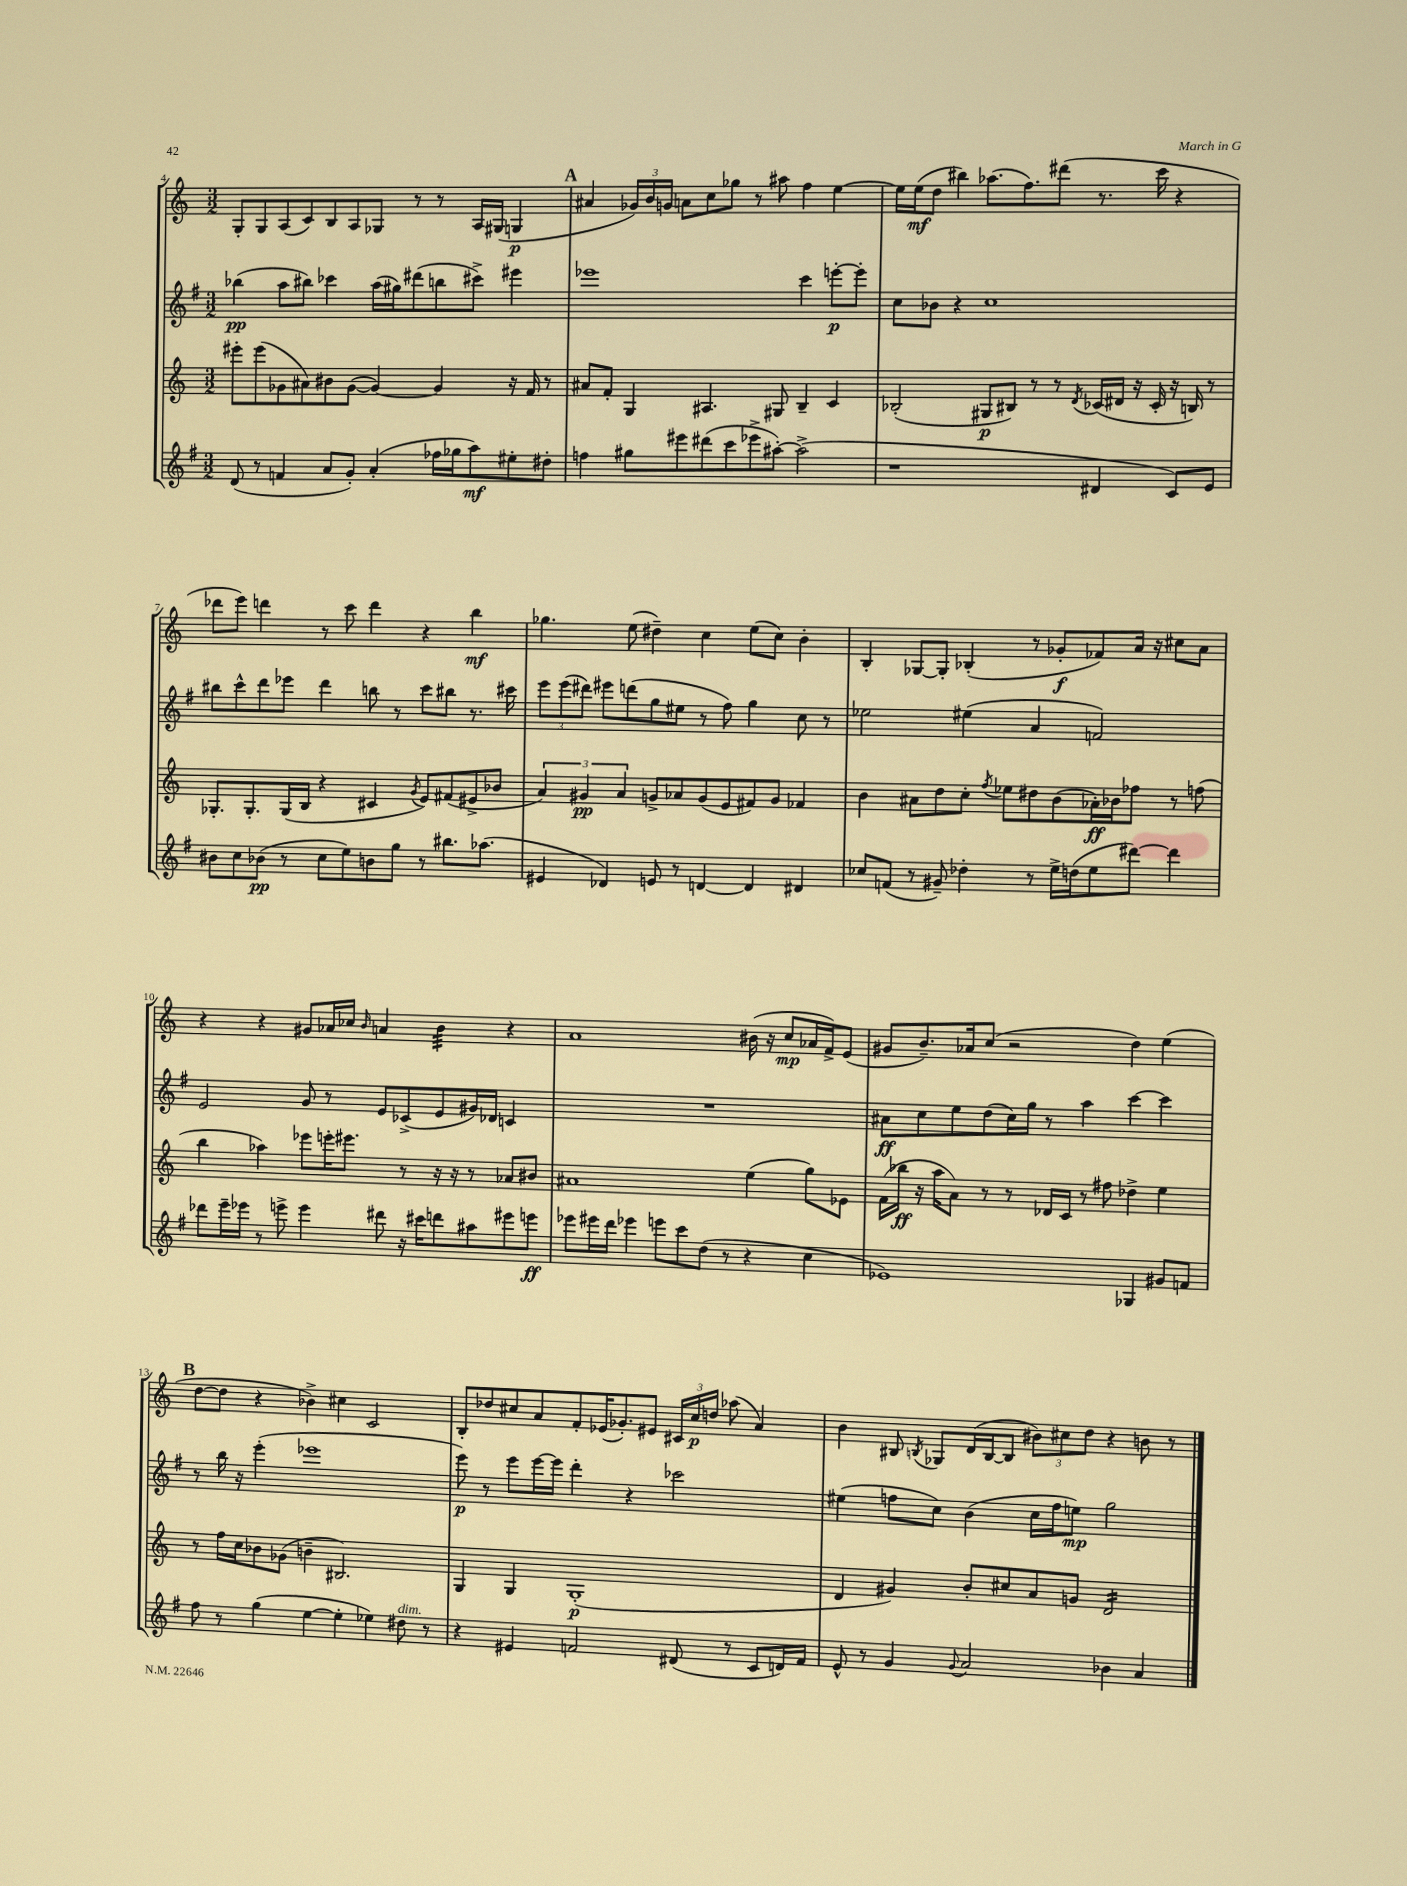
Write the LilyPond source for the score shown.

<<
\new StaffGroup <<
\new Staff = "s0" {
    \clef treble \key c \major \numericTimeSignature \time 3/2
    \autoBeamOff g8[-. g8 a8( c'8) b8 a8 ges8] r8 r8 a16[ gis16]( g4\p |
    \mark \markup { \bold "A" } ais'4 \tuplet 3/2 { ges'16[) b'16 g'16] } a'8[ c''8 ges''8] r8 ais''8 f''4 e''4~ |
    e''16[ e''16\mf( d''8] bis''4) aes''8.[( f''8.) dis'''8]( r8. c'''16 r4 |
    des'''8[ e'''8]) d'''4 r8 c'''8 d'''4 r4 b''4\mf |
    ges''4. e''8( dis''4--) c''4 e''8[( c''8]) b'4-. |
    b4-. ges8[~ ges8]-. bes4-.( r8 ges'8[-.\f fes'8) a'16] r16 cis''8[ a'8] |
    r4 r4 gis'8[ aes'16 ces''16] \grace { b'16 } a'4 b'4:32 r4 |
    a'1 bis'16( r16 c''8[\mp aes'16 f'16->) e'8]( |
    gis'8[ b'8.--) aes'16 c''8]( r2 d''4) e''4( |
    \mark \markup { \bold "B" } d''8[~ d''8] r4 bes'4->) cis''4 c'2 |
    b8[-. des''8 cis''8 a'8 f'8-. ees'16( ges'8.-.) eis'8] \tuplet 3/2 { cis'16[ cis''16\p d''16] } aes''8( a'4) |
    b'4 bis8 \acciaccatura { b8 } ges8[ d'16( b16~ b8] \tuplet 3/2 { bis'8[) cis''8 d''8] } r4 b'8 r8 \bar "|." |
}
\new Staff = "s1" {
    \clef treble \key g \major \numericTimeSignature \time 3/2
    \autoBeamOff bes''4\pp( a''8[ bis''8]) ces'''4 a''16[( gis''16) dis'''8( b''8 cis'''8]->) eis'''4 |
    \mark \markup { \bold "A" } ees'''1 c'''4 e'''8[~-.\p e'''8]-. |
    c''8[ bes'8] r4 c''1 |
    bis''8[ c'''8-^ d'''8 ees'''8] d'''4 b''8 r8 c'''8[ bis''8] r8. cis'''16 |
    \tuplet 3/2 { e'''8[ e'''8( dis'''8]) } eis'''8[ d'''8( g''8 eis''8] r8 fis''8) g''4 c''8 r8 |
    ees''2 eis''4( a'4 f'2) |
    e'2 g'8 r8 e'8[ ces'8->( e'8 gis'16) des'16] c'4 |
    R1. |
    ais'8[\ff c''8 e''8 d''8( c''16) g''16] r8 a''4 c'''4~ c'''4 |
    \mark \markup { \bold "B" } r8 b''16 r16 e'''4-.( ees'''1 |
    e'''8\p) r8 e'''8[ e'''16~ e'''16] d'''4-. r4 ces'''2 |
    eis''4( f''8[ c''8]) b'4( c''16[ f''16 e''8]\mp) g''2 \bar "|." |
}
\new Staff = "s2" {
    \clef treble \key c \major \numericTimeSignature \time 3/2
    \autoBeamOff eis'''8[-. eis'''8( ges'8 ais'8) bis'8 ges'8]~( ges'4~) ges'4 r16 f'16 r8 |
    \mark \markup { \bold "A" } ais'8[ f'8]-. g4 ais4. gis8 b4-- c'4 |
    bes2-.( gis8[\p bis8]) r8 r8 \acciaccatura { d'8 } ces'16[( dis'16] r16 ces'16-. r16 b16) r8 |
    ges8.[-. ges8.-. ges16( b16] r4 cis'4 \acciaccatura { g'8 } e'8[) fis'8( eis'8-> bes'8] |
    \tuplet 3/2 { a'4) gis'4\pp a'4 } g'8[-> aes'8 g'8( e'8 fis'8) g'8] fes'4 |
    b'4 ais'8[ d''8 c''8]-. \acciaccatura { f''8 } ees''8[ dis''8 b'8( aes'16-.\ff) bes'16 fes''8] r8 f''8( |
    b''4 aes''4) ees'''8[ e'''16-. eis'''8.] r8 r16 r16 r8 aes'8[ bis'8] |
    ais'1 e''4( g''8[) ees'8] |
    f'16[( bes''16]\ff r16 a''16[ a'8]) r8 r8 des'16[ c'16] r8 fis''8 des''4-> e''4 |
    \mark \markup { \bold "B" } r8 f''16[ c''16 bes'8 ges'8]( b'4-- bis2.) |
    g4 g4 g1-.\p( |
    d'4 gis'4) b'8[-. cis''8 a'8 g'8] d'2:16 \bar "|." |
}
\new Staff = "s3" {
    \clef treble \key g \major \numericTimeSignature \time 3/2
    \autoBeamOff d'8( r8 f'4 a'8[ g'8]-.) a'4-.( fes''16[ ges''16 a''8\mf) eis''8-. dis''8]-. |
    \mark \markup { \bold "A" } f''4 gis''8[ eis'''8 dis'''8( c'''8 ees'''8-> ais''8]~-.) ais''2->( |
    r1 dis'4 c'8[) e'8] |
    bis'8[ c''8 bes'8]\pp( r8 c''8[ e''8) b'8 g''8] r8 bis''8.[ aes''8.]( |
    eis'4 des'4) e'8 r8 d'4~ d'4 dis'4 |
    ces''8[ f'8]( r8 gis'8--) des''4-. r8 e''16[-> d''16( e''8 dis'''8]~) dis'''4 |
    des'''8[ e'''16-- ees'''16] r8 e'''8-> e'''4 dis'''8 r16 cis'''16[ d'''8 ais''8 eis'''8 e'''8]\ff |
    ees'''8[ eis'''16 d'''16] ees'''4 e'''8[ c'''8 d''8]( r8 r4 c''4 |
    ees'1) ges4 gis'8[ f'8] |
    \mark \markup { \bold "B" } fis''8 r8 g''4( e''4~ e''4-. ees''4) dis''8^\markup { \italic "dim." } r8 |
    r4 eis'4 f'2 dis'8( r8 c'8[ d'16) f'16] |
    e'8-^ r8 g'4 \appoggiatura { g'8 } a'2 bes'4 a'4 \bar "|." |
}
>>
>>
\layout { \context { \Score currentBarNumber = #4 } }
